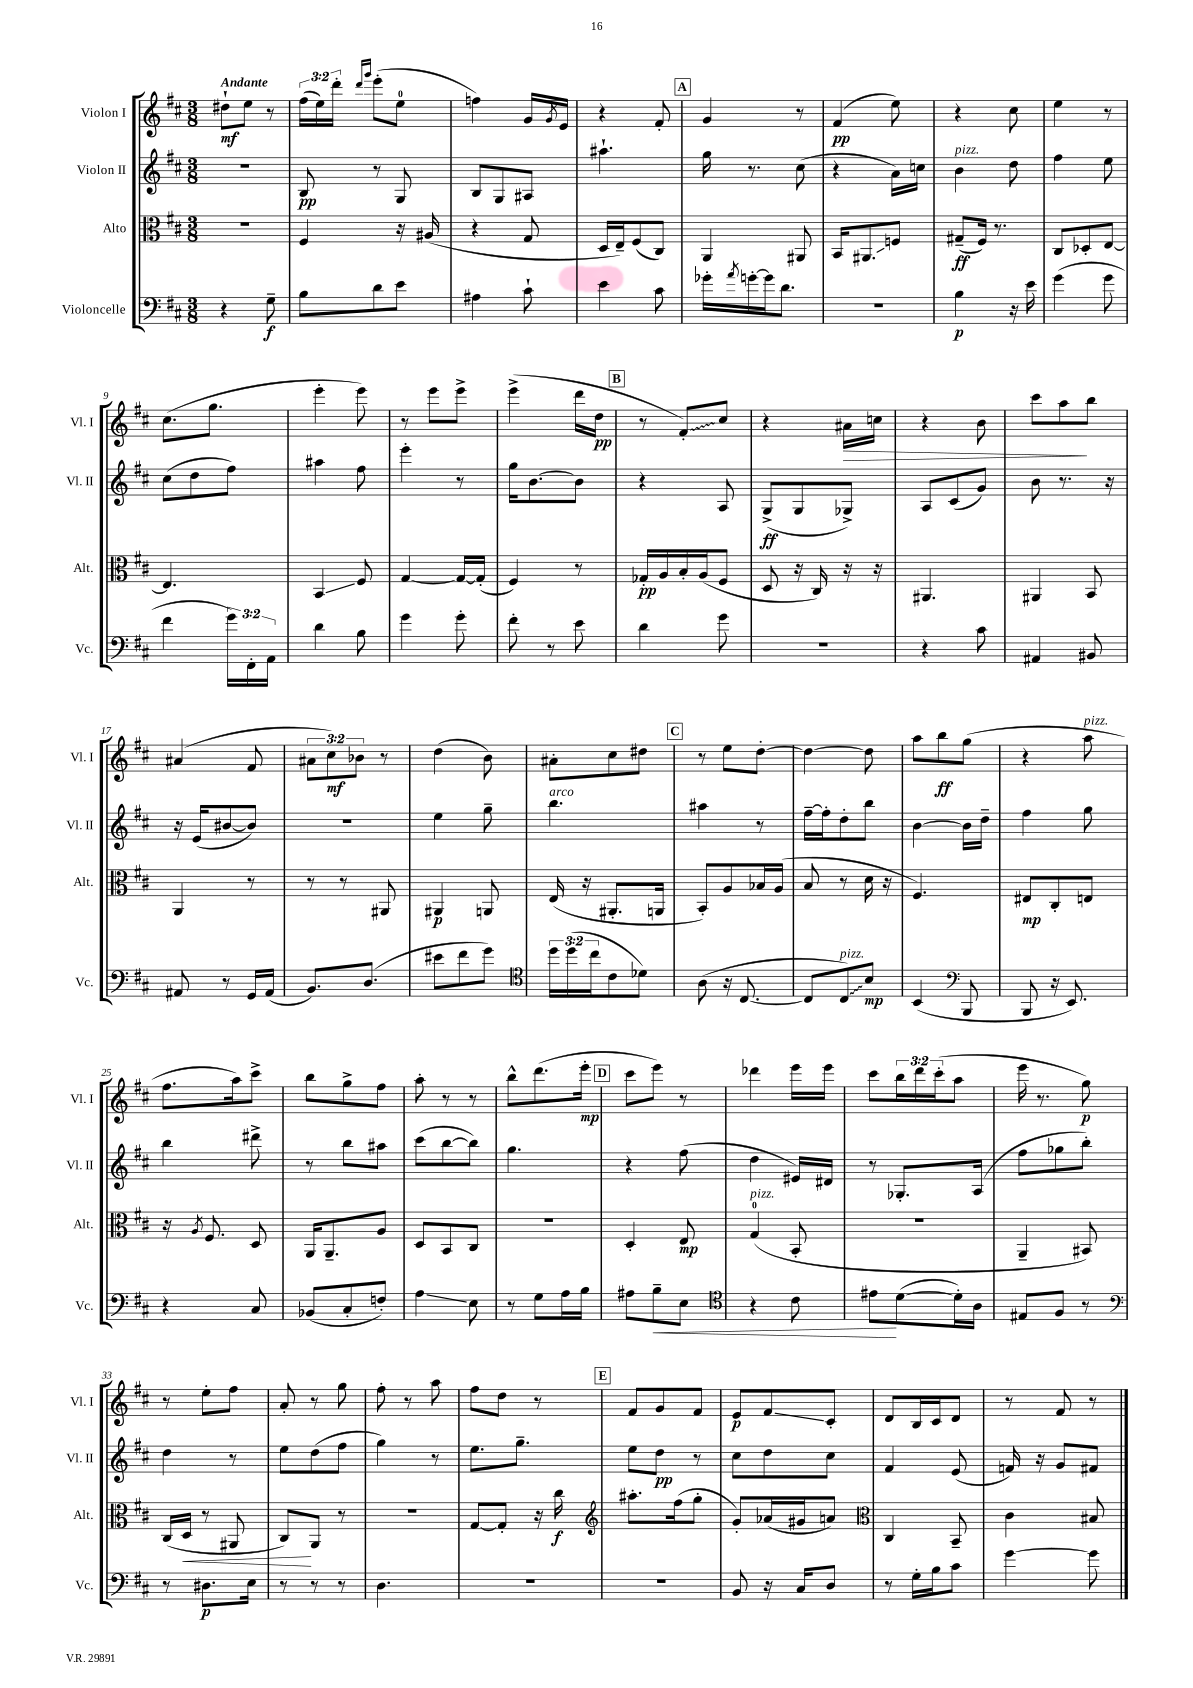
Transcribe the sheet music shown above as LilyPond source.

<<
\new StaffGroup <<
\new Staff = "s0" \with { instrumentName = "Violon I" shortInstrumentName = "Vl. I" } {
    \clef treble \key d \major \numericTimeSignature \time 3/8 \override Staff.TupletNumber.text = #tuplet-number::calc-fraction-text \tempo "Andante"
    dis''8-!\mf e''8 r8 |
    \tuplet 3/2 { fis''16( e''16) d'''16-. } \grace { d'''16 g'''16 } e'''8-.( e''8-0 |
    f''4) g'16 \acciaccatura { g'8 } e'16 |
    r4 fis'8-. |
    \mark \markup { \box "A" } g'4 r8 |
    fis'4\pp( e''8) |
    r4 cis''8 |
    e''4 r8 |
    cis''8.( g''8. |
    e'''4-. e'''8) |
    r8 e'''8 e'''8-> |
    e'''4->( d'''16 d''16\pp |
    \mark \markup { \box "B" } r8 \once \override Glissando.style = #'zigzag fis'8-.\glissando) cis''8 |
    r4 ais'16\> c''16 |
    r4 b'8 |
    cis'''8 a''8\! b''8 |
    ais'4( fis'8 |
    \tuplet 3/2 { ais'8 cis''8\mf) bes'8 } r8 |
    d''4( b'8) |
    ais'8-. cis''8 dis''8 |
    \mark \markup { \box "C" } r8 e''8 d''8~-. |
    d''4~ d''8 |
    a''8 b''8\ff g''8( |
    r4 a''8^\markup { \italic "pizz." } |
    fis''8. a''16) cis'''8-> |
    b''8 g''8-> fis''8 |
    a''8-. r8 r8 |
    b''8-^ d'''8.( e'''16-.\mp |
    \mark \markup { \box "D" } cis'''8 e'''8) r8 |
    des'''4 e'''16 e'''16 |
    cis'''8 \tuplet 3/2 { b''16 d'''16 cis'''16-.( } a''8 |
    e'''16 r8. g''8\p) |
    r8 e''8-. fis''8 |
    a'8-. r8 g''8 |
    fis''8-. r8 a''8 |
    fis''8 d''8 r8 |
    \mark \markup { \box "E" } fis'8 g'8 fis'8 |
    e'8\p fis'8\glissando cis'8-. |
    d'8 b16 cis'16 d'8 |
    r8 fis'8 r8 \bar "|." |
}
\new Staff = "s1" \with { instrumentName = "Violon II" shortInstrumentName = "Vl. II" } {
    \clef treble \key d \major \numericTimeSignature \time 3/8
    R4. |
    b8\pp r8 g8 |
    b8 g8 ais8 |
    ais''4.-! |
    \mark \markup { \box "A" } g''16 r8. cis''8( |
    r4 a'16) c''16 |
    b'4^\markup { \italic "pizz." } d''8 |
    fis''4 e''8 |
    cis''8( d''8 fis''8) |
    ais''4 fis''8 |
    e'''4-. r8 |
    g''16 b'8.~ b'8 |
    \mark \markup { \box "B" } r4 a8 |
    g8->\ff( g8 ges8->) |
    a8 cis'8( g'8) |
    b'8 r8. r16 |
    r16 e'16( bis'8~ bis'8) |
    R4. |
    e''4 g''8-- |
    b''4.^\markup { \italic "arco" } |
    \mark \markup { \box "C" } ais''4 r8 |
    fis''16~-- fis''16-. d''8-. b''8 |
    b'4~ b'16 d''16-- |
    fis''4 g''8 |
    b''4 dis'''8-> |
    r8 b''8 ais''8 |
    cis'''8( b''8~ b''8) |
    g''4. |
    \mark \markup { \box "D" } r4 fis''8( |
    d''4 eis'16) dis'16 |
    r8 ges8.-. a16( |
    fis''8 ges''8 b''8-.) |
    d''4 r8 |
    e''8 d''8( fis''8 |
    g''4) r8 |
    e''8. g''8.-- |
    \mark \markup { \box "E" } e''8 d''8\pp r8 |
    cis''8 d''8 cis''8 |
    fis'4 e'8( |
    f'16) r16 g'8 fis'8 \bar "|." |
}
\new Staff = "s2" \with { instrumentName = "Alto" shortInstrumentName = "Alt." } {
    \clef alto \key d \major \numericTimeSignature \time 3/8
    R4. |
    fis4 r16 ais16( |
    r4 g8 |
    d16 e16--) fis8( cis8) |
    \mark \markup { \box "A" } a,4 ais,8 |
    b,16 ais,8.\glissando f8 |
    gis8--\ff( fis16) r8. |
    cis8 des8-. e8~ |
    e4. |
    b,4\glissando fis8 |
    g4~ g16~ g16-.( |
    fis4) r8 |
    \mark \markup { \box "B" } ges16-.\pp a16 b16-. a16( fis8 |
    d8 r16 cis16) r16 r16 |
    ais,4. |
    ais,4 b,8 |
    a,4 r8 |
    r8 r8 ais,8 |
    ais,4\p a,8 |
    e16( r16 ais,8.-. a,16 |
    \mark \markup { \box "C" } b,8-.) a8 bes16 a16( |
    b8 r8 d'16 r16 |
    fis4.) |
    eis8\mp cis8-. e8 |
    r16 \acciaccatura { a8 } fis8. d8 |
    a,16 a,8.-- a8 |
    d8 b,8 cis8 |
    R4. |
    \mark \markup { \box "D" } d4-. e8\mp |
    g4-0^\markup { \italic "pizz." }( b,8-. |
    R4. |
    a,4-- bis,8) |
    cis16( d16\< r8 ais,8 |
    cis8\!) a,8 r8 |
    R4. |
    g8~ g8-. r16 cis''16\f |
    \mark \markup { \box "E" } \clef treble ais''8.-. fis''16( g''8-. |
    g'8-.) aes'16( gis'16 a'8) |
    \clef alto cis4 b,8-- |
    cis'4 bis8 \bar "|." |
}
\new Staff = "s3" \with { instrumentName = "Violoncelle" shortInstrumentName = "Vc." } {
    \clef bass \key d \major \numericTimeSignature \time 3/8 \override Staff.TupletNumber.text = #tuplet-number::calc-fraction-text
    r4 g8--\f |
    b8 d'8 e'8 |
    ais4 cis'8-! |
    e'4 cis'8 |
    \mark \markup { \box "A" } ges'16-. \acciaccatura { a'8 } g'16~-. g'16 d'8. |
    R4. |
    b4\p r16 e'16 |
    g'4( g'8 |
    fis'4 \tuplet 3/2 { g'16) fis,16-. a,16 } |
    d'4 b8 |
    g'4 g'8-. |
    fis'8-. r8 e'8 |
    \mark \markup { \box "B" } d'4 g'8 |
    R4. |
    r4 cis'8 |
    ais,4 bis,8 |
    ais,8 r8 g,16 ais,16( |
    b,8.) d8.( |
    eis'8 fis'8 g'8) |
    \clef tenor \tuplet 3/2 { d''16 d''16( cis''16 } cis'8 des'8) |
    \mark \markup { \box "C" } a8( r16 cis8.~ |
    cis8 \once \override Glissando.style = #'zigzag cis8\glissando^\markup { \italic "pizz." }) b8\mp |
    b,4( \clef bass b,,8 |
    b,,8 r16 e,8.) |
    r4 cis8 |
    bes,8( cis8-. f8-.) |
    a4\glissando e8 |
    r8 g8 a16 b16 |
    \mark \markup { \box "D" } ais8 b8--\< e8 |
    \clef tenor r4 cis'8 |
    eis'8\! d'8~( d'16-.) a16 |
    eis8 fis8 r8 |
    \clef bass r8 dis8.\p e16 |
    r8 r8 r8 |
    d4. |
    R4. |
    \mark \markup { \box "E" } R4. |
    b,8 r16 cis16 d8 |
    r8 g16-. b16 cis'8 |
    g'4~ g'8 \bar "|." |
}
>>
>>
